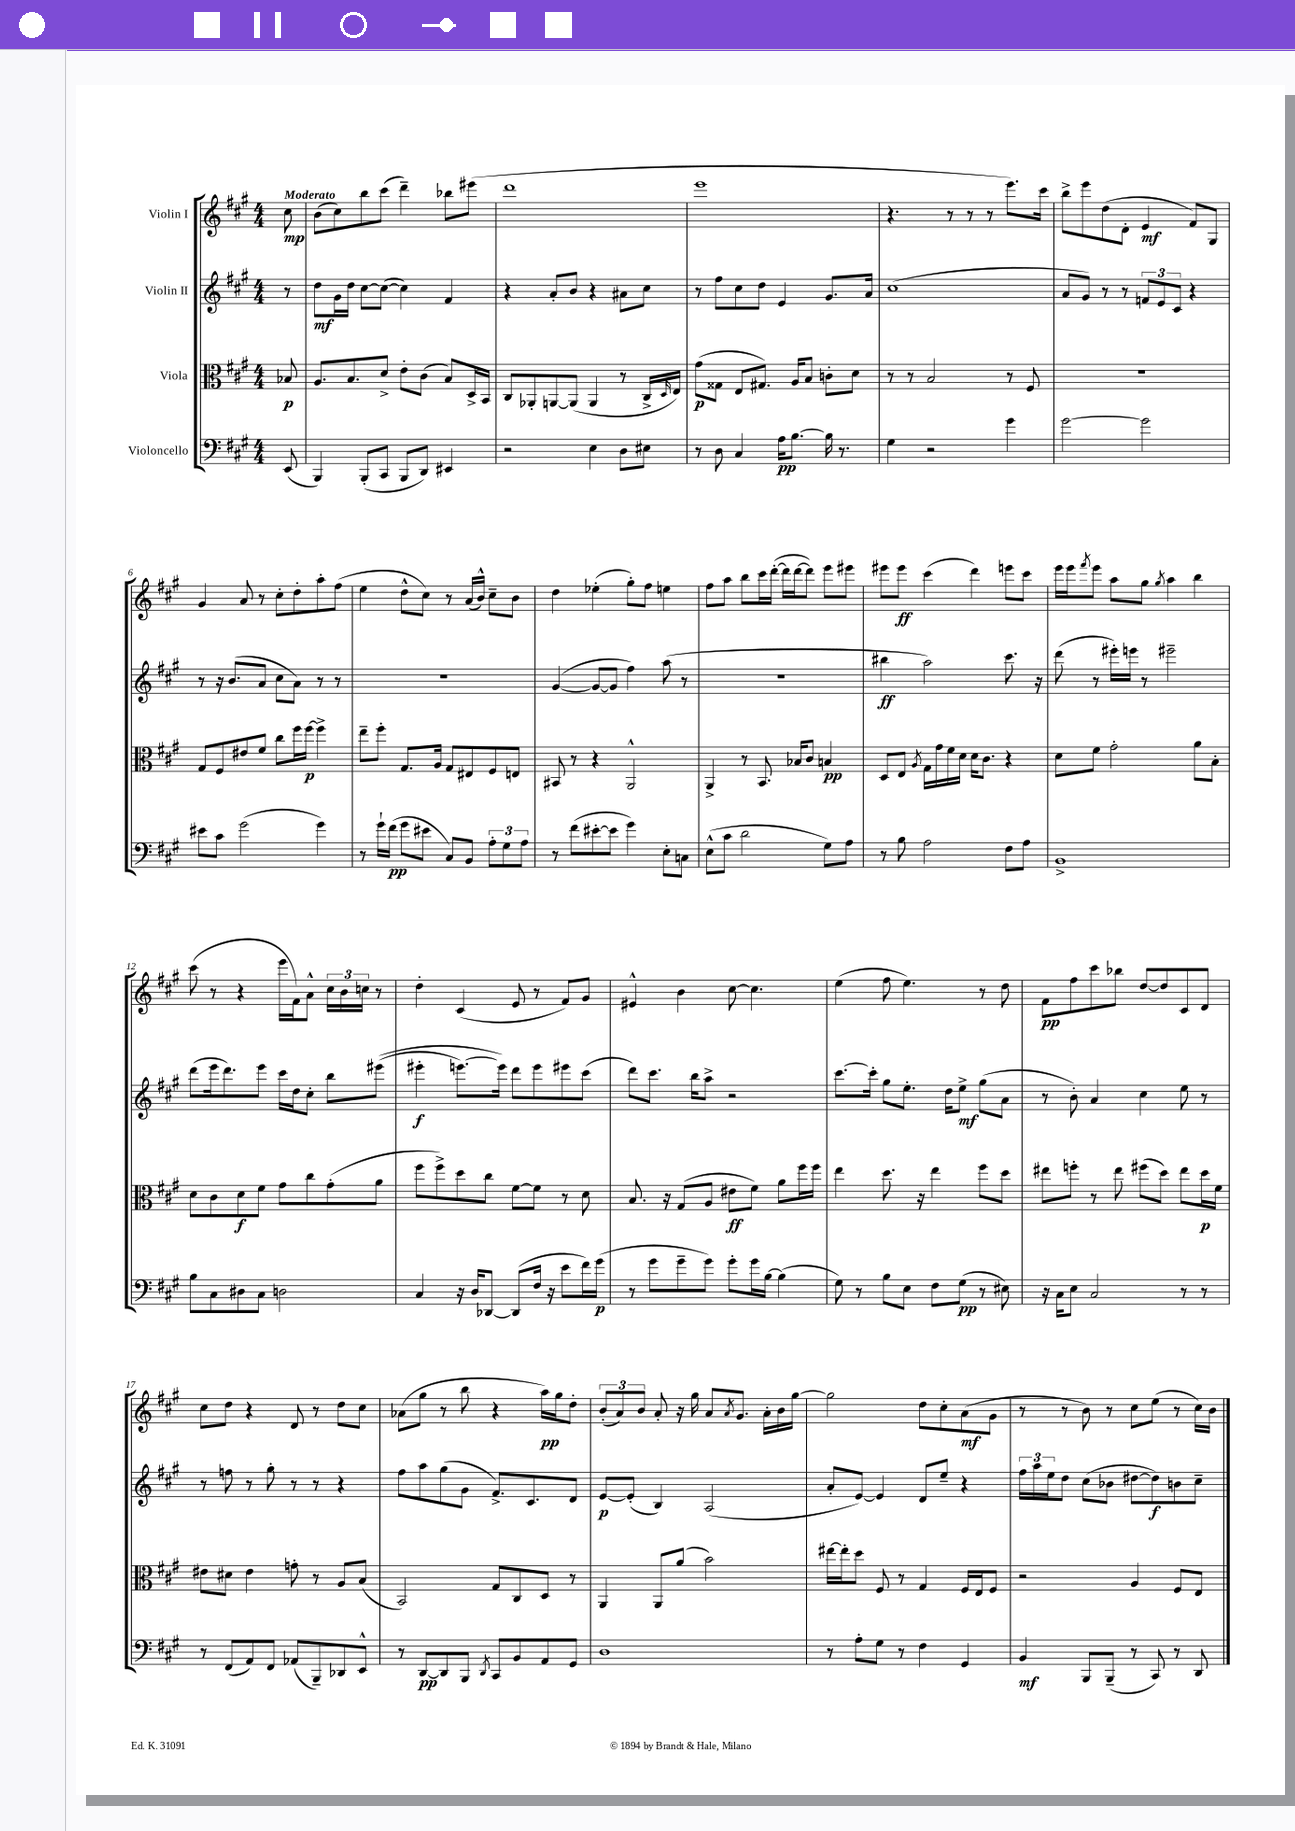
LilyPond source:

<<
\new StaffGroup <<
\new Staff = "s0" \with { instrumentName = "Violin I" } {
    \clef treble \key a \major \numericTimeSignature \time 4/4 \partial 8 \tempo "Moderato"
    cis''8\mp |
    b'8( cis''8) b''8 cis'''8( d'''4--) bes''8 eis'''8( |
    d'''1 |
    e'''1 |
    r4. r8 r8 r8 e'''8.) cis'''16 |
    b''8-> e'''8 d''8( d'8-. e'4\mf fis'8) gis8 |
    gis'4 a'8 r8 cis''8-. d''8-. a''8-. fis''8( |
    e''4 d''8-^ cis''8) r8 a'16( b'16-^) cis''8-- b'8 |
    d''4 ees''4-.( gis''8-.) fis''8 e''4 |
    fis''8 a''8 b''8 cis'''16 d'''16~-.( d'''16 d'''16~ d'''8) e'''8 eis'''8 |
    eis'''8 eis'''8\ff cis'''4( d'''4) e'''8 cis'''8 |
    e'''16 e'''16 \acciaccatura { fis'''8 } e'''8 a''8 gis''8 \acciaccatura { gis''8 } a''4 b''4 |
    cis'''8( r8 r4 e'''16 fis'16) a'8-^ \tuplet 3/2 { cis''16 b'16 c''16 } r8 |
    d''4-. cis'4( e'8 r8 fis'8) gis'8 |
    eis'4-^ b'4 cis''8~ cis''4. |
    e''4( fis''8 e''4.) r8 d''8 |
    fis'8\pp fis''8 cis'''8 bes''8 d''8~ d''8 cis'8 d'8 |
    cis''8 d''8 r4 d'8 r8 d''8 cis''8 |
    aes'8( gis''8 r8 b''8 r4 a''16\pp) gis''16 d''8-. |
    \tuplet 3/2 { b'8-.( a'8) b'8 } a'8-. r16 gis''16 a'8 \acciaccatura { a'8 } gis'8. a'16-. b'16 gis''16~ |
    gis''2 d''8 cis''8-. a'8\mf( gis'8 |
    r8 r8 b'8) r8 cis''8 e''8( r8 cis''16) b'16 \bar "|." |
}
\new Staff = "s1" \with { instrumentName = "Violin II" } {
    \clef treble \key a \major \numericTimeSignature \time 4/4 \partial 8
    r8 |
    d''8\mf gis'16 d''16 cis''8~ cis''8~( cis''4) fis'4 |
    r4 a'8-. b'8 r4 ais'8 cis''8 |
    r8 fis''8 cis''8 d''8 e'4 gis'8. a'16 |
    cis''1( |
    a'8 gis'8) r8 r8 \tuplet 3/2 { f'8 e'8 cis'8 } r4 |
    r8 r16 b'8.( a'8 cis''8 a'8) r8 r8 |
    r1 |
    gis'4~( gis'8~ gis'8 fis''4) a''8( r8 |
    R1 |
    bis''4\ff a''2) cis'''8. r16 |
    d'''8( r8 eis'''16-.) e'''16 r8 eis'''2-- |
    d'''8( e'''16 d'''8.) e'''8 cis'''16 d''16 cis''8-. b''8 eis'''8(\( |
    eis'''4-.\f e'''8.~) e'''16\) d'''8 e'''8 eis'''8 cis'''8( |
    d'''8) cis'''8. b''16 a''8-> r2 |
    cis'''8.~ cis'''16-. gis''8 e''8.-. d''16 e''8->\mf gis''8( a'8 |
    r8 b'8-.) a'4 cis''4 e''8 r8 |
    r8 f''8 r8 gis''8-. r8 r8 r4 |
    fis''8 a''8 gis''8( gis'8 fis'8.->) cis'8. d'8 |
    e'8~\p e'8-.( b4) a2( |
    a'8-. e'8~) e'4 d'8 e''8-- r4 |
    \tuplet 3/2 { fis''16 a''16 e''16 } d''8 cis''8( bes'8 dis''8~ dis''8\f) b'8 cis''8-- \bar "|." |
}
\new Staff = "s2" \with { instrumentName = "Viola" } {
    \clef alto \key a \major \numericTimeSignature \time 4/4 \partial 8
    bes8\p |
    a8. b8. d'8-> e'8-. cis'8( b8) d16-> b,16 |
    cis8 aes,8-. a,8~ a,8( a,4 r8 cis16-> \grace { d16 } e16) |
    gis'8\p( gisis8 e8 gis8.) a16 b8 c'8-. d'8 |
    r8 r8 b2 r8 fis8 |
    R1 |
    gis8 fis8 eis'8 fis'8 cis''8 fis''16 fis''16~\p fis''4-> |
    e''8-- fis''8-. gis8. a16 gis8 eis8 fis8 e8 |
    bis,8 r8 r4 a,2-^ |
    a,4-> r8 b,8. bes16 cis'8 b4\pp |
    d8 e8 \acciaccatura { a8 } gis16 gis'16 fis'16 d'16 d'16 cis'8. r4 |
    d'8 fis'8 gis'2-. a'8 b8-. |
    d'8 cis'8 d'8\f fis'8 gis'8 cis''8 gis'8-.( a'8 |
    fis''8 fis''8->) d''8 cis''8 fis'8~ fis'8 r8 d'8 |
    b8. r16 gis8( a8 eis'8\ff fis'8) a'8 fis''16 fis''16 |
    e''4 d''8. r16 e''4 fis''8 d''8 |
    eis''8 f''8-. r8 eis''8 fis''8( d''8) eis''8 d''16\p fis'16 |
    eis'8 dis'8 eis'4 g'8-. r8 a8 b8( |
    b,2) gis8 cis8 d8 r8 |
    a,4 a,8 a'8( b'2) |
    eis''16~ eis''16-. d''8 fis8 r8 gis4 fis16 e16 fis8 |
    r2 a4 fis8 e8 \bar "|." |
}
\new Staff = "s3" \with { instrumentName = "Violoncello" } {
    \clef bass \key a \major \numericTimeSignature \time 4/4 \partial 8
    e,8( |
    b,,4) b,,8-.( cis,8 b,,8 d,8) eis,4 |
    r2 e4 d8 eis8 |
    r8 d8 cis4 a16\pp b8.~ b16 r8. |
    gis4 r2 gis'4 |
    gis'2~ gis'2 |
    eis'8 cis'8 gis'2( gis'4) |
    r8 gis'16-! fis'16\pp( gis'8 eis'8 cis8) b,8 \tuplet 3/2 { a8-. gis8 a8 } |
    r8 fis'8( eis'8~-. eis'8 gis'4) e8-. c8 |
    e8-^( cis'8 d'2 gis8) a8 |
    r8 b8 a2 fis8 a8 |
    b,1-> |
    b8 cis8 dis8 cis8 d2 |
    cis4 r16 d16 des,8~ des,8( fis16 r16 e'8 fis'16) gis'16\p( |
    r8 gis'8 gis'8-- gis'8) gis'8-. gis'16 b16~ b4( |
    gis8) r8 b8 e8 fis8 gis8\pp( r8 eis8) |
    r16 cis16 e8 cis2 r8 r8 |
    r8 fis,8( a,8) fis,8 aes,8( b,,8--) des,8 e,8-^ |
    r8 d,8~\pp d,8 b,,8 \acciaccatura { d,8 } cis,8 b,8 a,8 gis,8 |
    d1 |
    r8 a8-. gis8 r8 fis4 gis,4 |
    b,4\mf b,,8 b,,8--( r8 cis,8) r8 d,8 \bar "|." |
}
>>
>>
